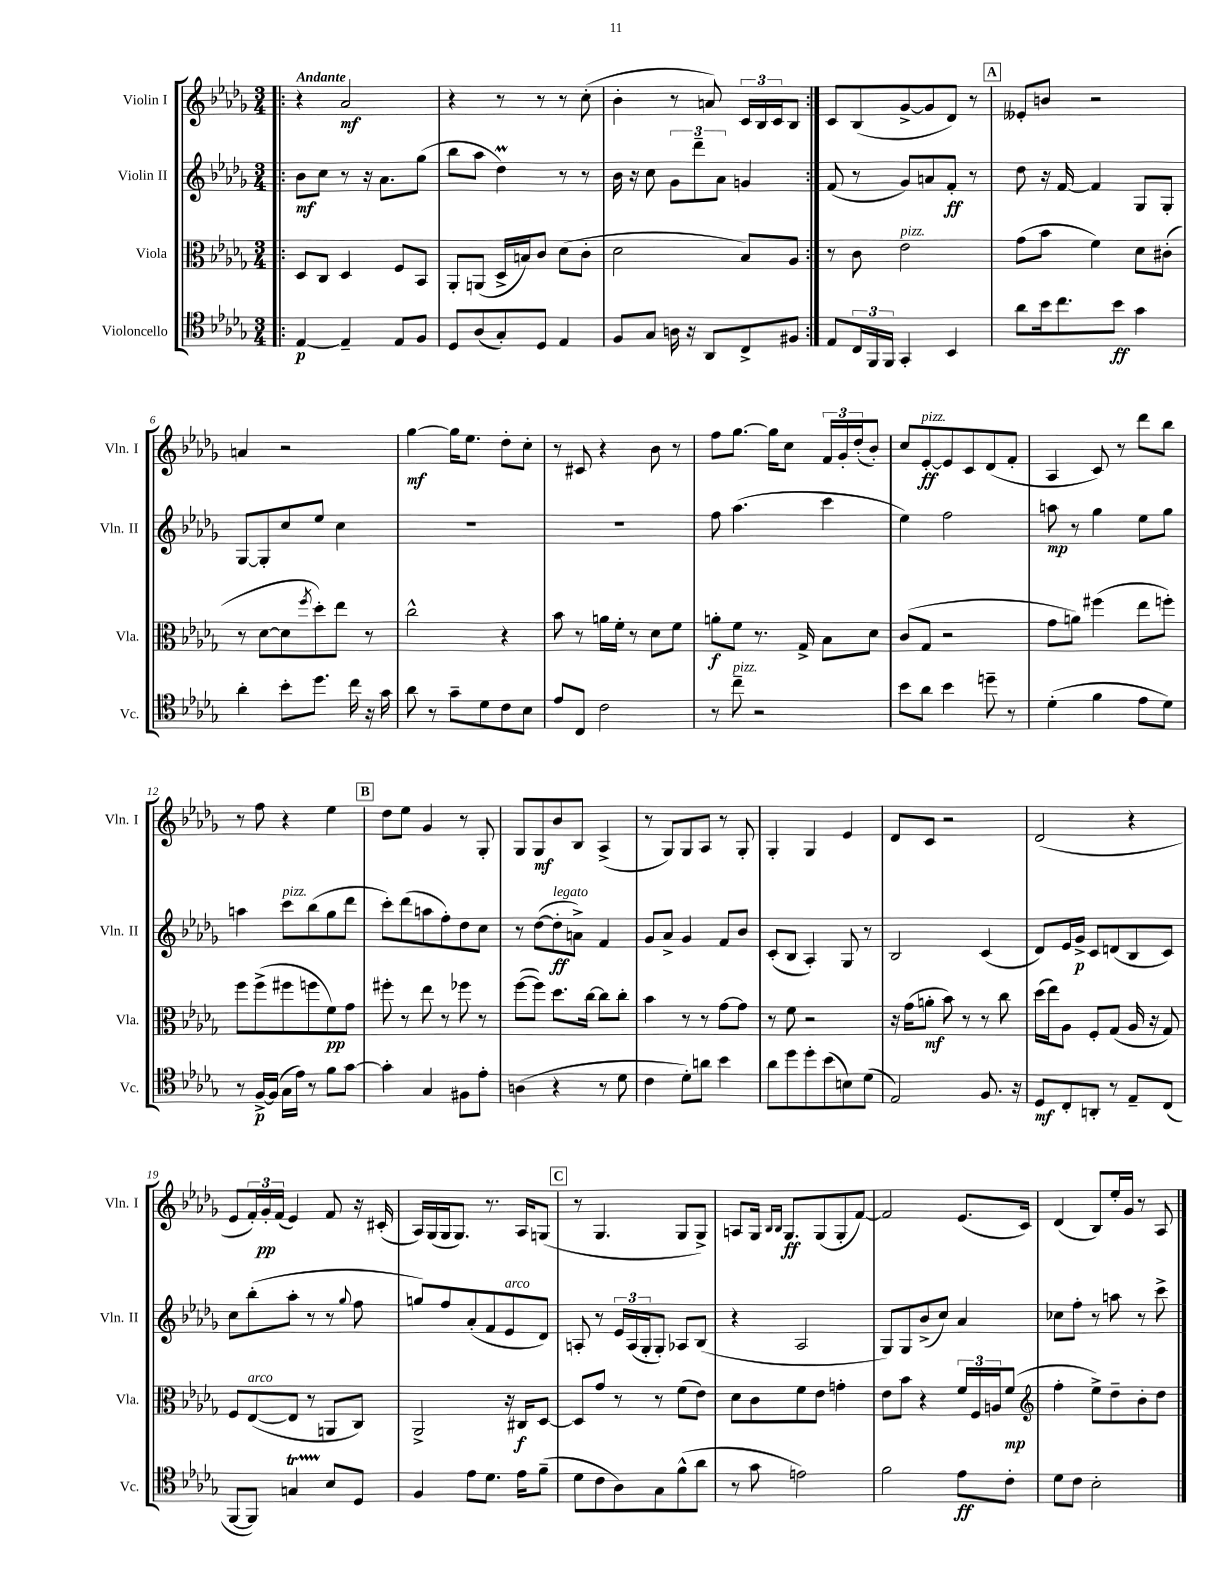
<<
\new StaffGroup <<
\new Staff = "s0" \with { instrumentName = "Violin I" shortInstrumentName = "Vln. I" } {
    \clef treble \key des \major \numericTimeSignature \time 3/4 \tempo "Andante"
    \repeat volta 2 { \bar ".|:" r4 aes'2\mf |
    r4 r8 r8 r8 c''8-.( |
    bes'4-. r8 a'8) \tuplet 3/2 { c'16 bes16 c'16 } bes8 | }
    c'8 bes8( ges'8~-> ges'8 des'8) r8 |
    \mark \markup { \box "A" } eeses'8-. b'8 r2 |
    a'4 r2 |
    ges''4~\mf ges''16 ees''8. des''8-. c''8-. |
    r8 cis'8 r4 bes'8 r8 |
    f''8 ges''8.~ ges''16 c''8 \tuplet 3/2 { f'16 ges'16-. des''16-.( } bes'8-.) |
    c''8 ees'8~-.\ff^\markup { \italic "pizz." } ees'8 c'8 des'8( f'8-. |
    aes4 c'8) r8 des'''8 bes''8 |
    r8 f''8 r4 ees''4 |
    \mark \markup { \box "B" } des''8 ees''8 ges'4 r8 ges8-. |
    ges8 ges8\mf bes'8 bes8 aes4->( |
    r8 ges8) ges8 aes8 r8 ges8-. |
    ges4-. ges4 ees'4 |
    des'8 c'8 r2 |
    des'2( r4 |
    ees'8 \tuplet 3/2 { f'16-.) ges'16-.\pp f'16( } ees'4) f'8 r16 cis'16-.( |
    aes16) ges16( ges16 ges8.) r8. aes16 g8( |
    \mark \markup { \box "C" } r8 ges4. ges8 ges8->) |
    a8 ges16 \grace { bes16 bes16 } ges8.\ff ges8( ges8-. f'8~) |
    f'2 ees'8.( c'16) |
    des'4( bes8) ees''16-. ges'16 r8 aes8 \bar "|." |
}
\new Staff = "s1" \with { instrumentName = "Violin II" shortInstrumentName = "Vln. II" } {
    \clef treble \key des \major \numericTimeSignature \time 3/4
    \repeat volta 2 { \bar ".|:" bes'8\mf c''8 r8 r16 aes'8. ges''8( |
    bes''8 aes''8 des''4\prall) r8 r8 |
    bes'16 r16 c''8 \tuplet 3/2 { ges'8 des'''8-- aes'8 } g'4 | }
    f'8( r8 ges'8) a'8 f'8-.\ff r8 |
    \mark \markup { \box "A" } des''8 r16 f'16~ f'4 ges8 ges8-. |
    ges8~ ges8-. c''8 ees''8 c''4 |
    R2. |
    R2. |
    f''8 aes''4.( c'''4 |
    ees''4) f''2 |
    a''8\mp r8 ges''4 ees''8 ges''8 |
    a''4 c'''8^\markup { \italic "pizz." } bes''8( ges''8 des'''8 |
    \mark \markup { \box "B" } c'''8-.) des'''8( a''8 f''8-.) des''8 c''8 |
    r8 des''8~( des''8-.\ff^\markup { \italic "legato" } a'8->) f'4 |
    ges'8 aes'8-> ges'4 f'8 bes'8 |
    c'8-.( bes8 aes4-.) ges8 r8 |
    bes2 c'4( |
    des'8) ees'16 ges'16->\p c'8 d'8( bes8 c'8) |
    c''8 bes''8-.( aes''8-. r8 r8 \appoggiatura { ges''8 } f''8 |
    g''8) f''8 aes'8-.( f'8 ees'8^\markup { \italic "arco" } des'8) |
    \mark \markup { \box "C" } a8-. r8 \tuplet 3/2 { ees'16 a16( ges16-. } ges8-.) aes8 bes8( |
    r4 aes2 |
    ges8) ges8 bes'8->( c''8) aes'4 |
    ces''8 f''8-. r8 a''8 r8 c'''8-> \bar "|." |
}
\new Staff = "s2" \with { instrumentName = "Viola" shortInstrumentName = "Vla." } {
    \clef alto \key des \major \numericTimeSignature \time 3/4
    \repeat volta 2 { \bar ".|:" des8 c8 des4 f8 bes,8 |
    aes,8-. a,8( des16-> b16) c'8 des'8( c'8-. |
    des'2 bes8) aes8 | }
    r8 c'8 ees'2^\markup { \italic "pizz." } |
    \mark \markup { \box "A" } ges'8( bes'8 f'4) des'8 cis'8-.( |
    r8 des'8~ des'8 \acciaccatura { f''8 } des''8-.) ees''8 r8 |
    c''2-^ r4 |
    bes'8 r8 a'16 f'16-. r8 des'8 f'8 |
    a'8-.\f f'8 r8. ges16-> bes8 des'8 |
    c'8( ges8 r2 |
    ges'8 a'8) fis''4( ees''8 f''8-.) |
    f''8 f''8->( fis''8 f''8 f'8\pp) ges'8 |
    \mark \markup { \box "B" } fis''8-. r8 ees''8 r8 fes''8 r8 |
    f''8~( f''8) des''8. c''16~ c''8 c''8-. |
    bes'4 r8 r8 ges'8~ ges'8 |
    r8 f'8 r2 |
    r16 ges'16( a'8-.\mf bes'8) r8 r8 c''8 |
    des''16( ees''16) aes8 f8-. ges8( aes16 r16 ges8) |
    f8 ees8~^\markup { \italic "arco" }( ees8 r8 a,8 c8) |
    aes,2-> r16 cis16\f des8~ |
    \mark \markup { \box "C" } des8 ges'8 r8 r8 f'8( ees'8) |
    des'8 c'8 f'8 ees'8 g'4-. |
    ees'8 bes'8 r4 \tuplet 3/2 { f'16 f16 a16 } f'8\mp( |
    \clef treble f''4-. ees''8->) des''8-- bes'8-. des''8 \bar "|." |
}
\new Staff = "s3" \with { instrumentName = "Violoncello" shortInstrumentName = "Vc." } {
    \clef tenor \key des \major \numericTimeSignature \time 3/4
    \repeat volta 2 { \bar ".|:" ees4~\p ees4-- ees8 f8 |
    des8 aes8( ges8-.) des8 ees4 |
    f8 ges8 a16 r16 aes,8 c8-> fis8 | }
    ees8 \tuplet 3/2 { c16 f,16 f,16 } ges,4-. bes,4 |
    \mark \markup { \box "A" } aes'8 bes'16 c''8. bes'8\ff ges'4 |
    aes'4-. bes'8-. des''8. c''16 r16 ges'16 |
    aes'8 r8 ges'8-- des'8 c'8 bes8 |
    ees'8 c8 c'2 |
    r8 c''8--^\markup { \italic "pizz." } r2 |
    bes'8 aes'8 bes'4 d''8-- r8 |
    des'4-.( f'4 ees'8 des'8) |
    r8 f16~->\p f16( ges16 ees'16) r8 f'8 ges'8~ |
    \mark \markup { \box "B" } ges'4-. ges4 fis8 ees'8-. |
    a4( r4 r8 des'8 |
    c'4 des'8-.) a'8 bes'4 |
    aes'8 des''8 des''8-. bes'8( b8) des'8( |
    ees2) f8. r16 |
    des8\mf c8-. a,8-. r8 ees8-- c8( |
    f,8~ f,8) g4\startTrillSpan bes8\stopTrillSpan des8 |
    f4 ees'8 des'8. ees'16 f'8--( |
    \mark \markup { \box "C" } des'8 c'8 aes8) ges8 f'8-^( aes'8 |
    r8 ges'8 e'2) |
    f'2 ees'8\ff c'8-. |
    des'8 c'8 bes2-. \bar "|." |
}
>>
>>
